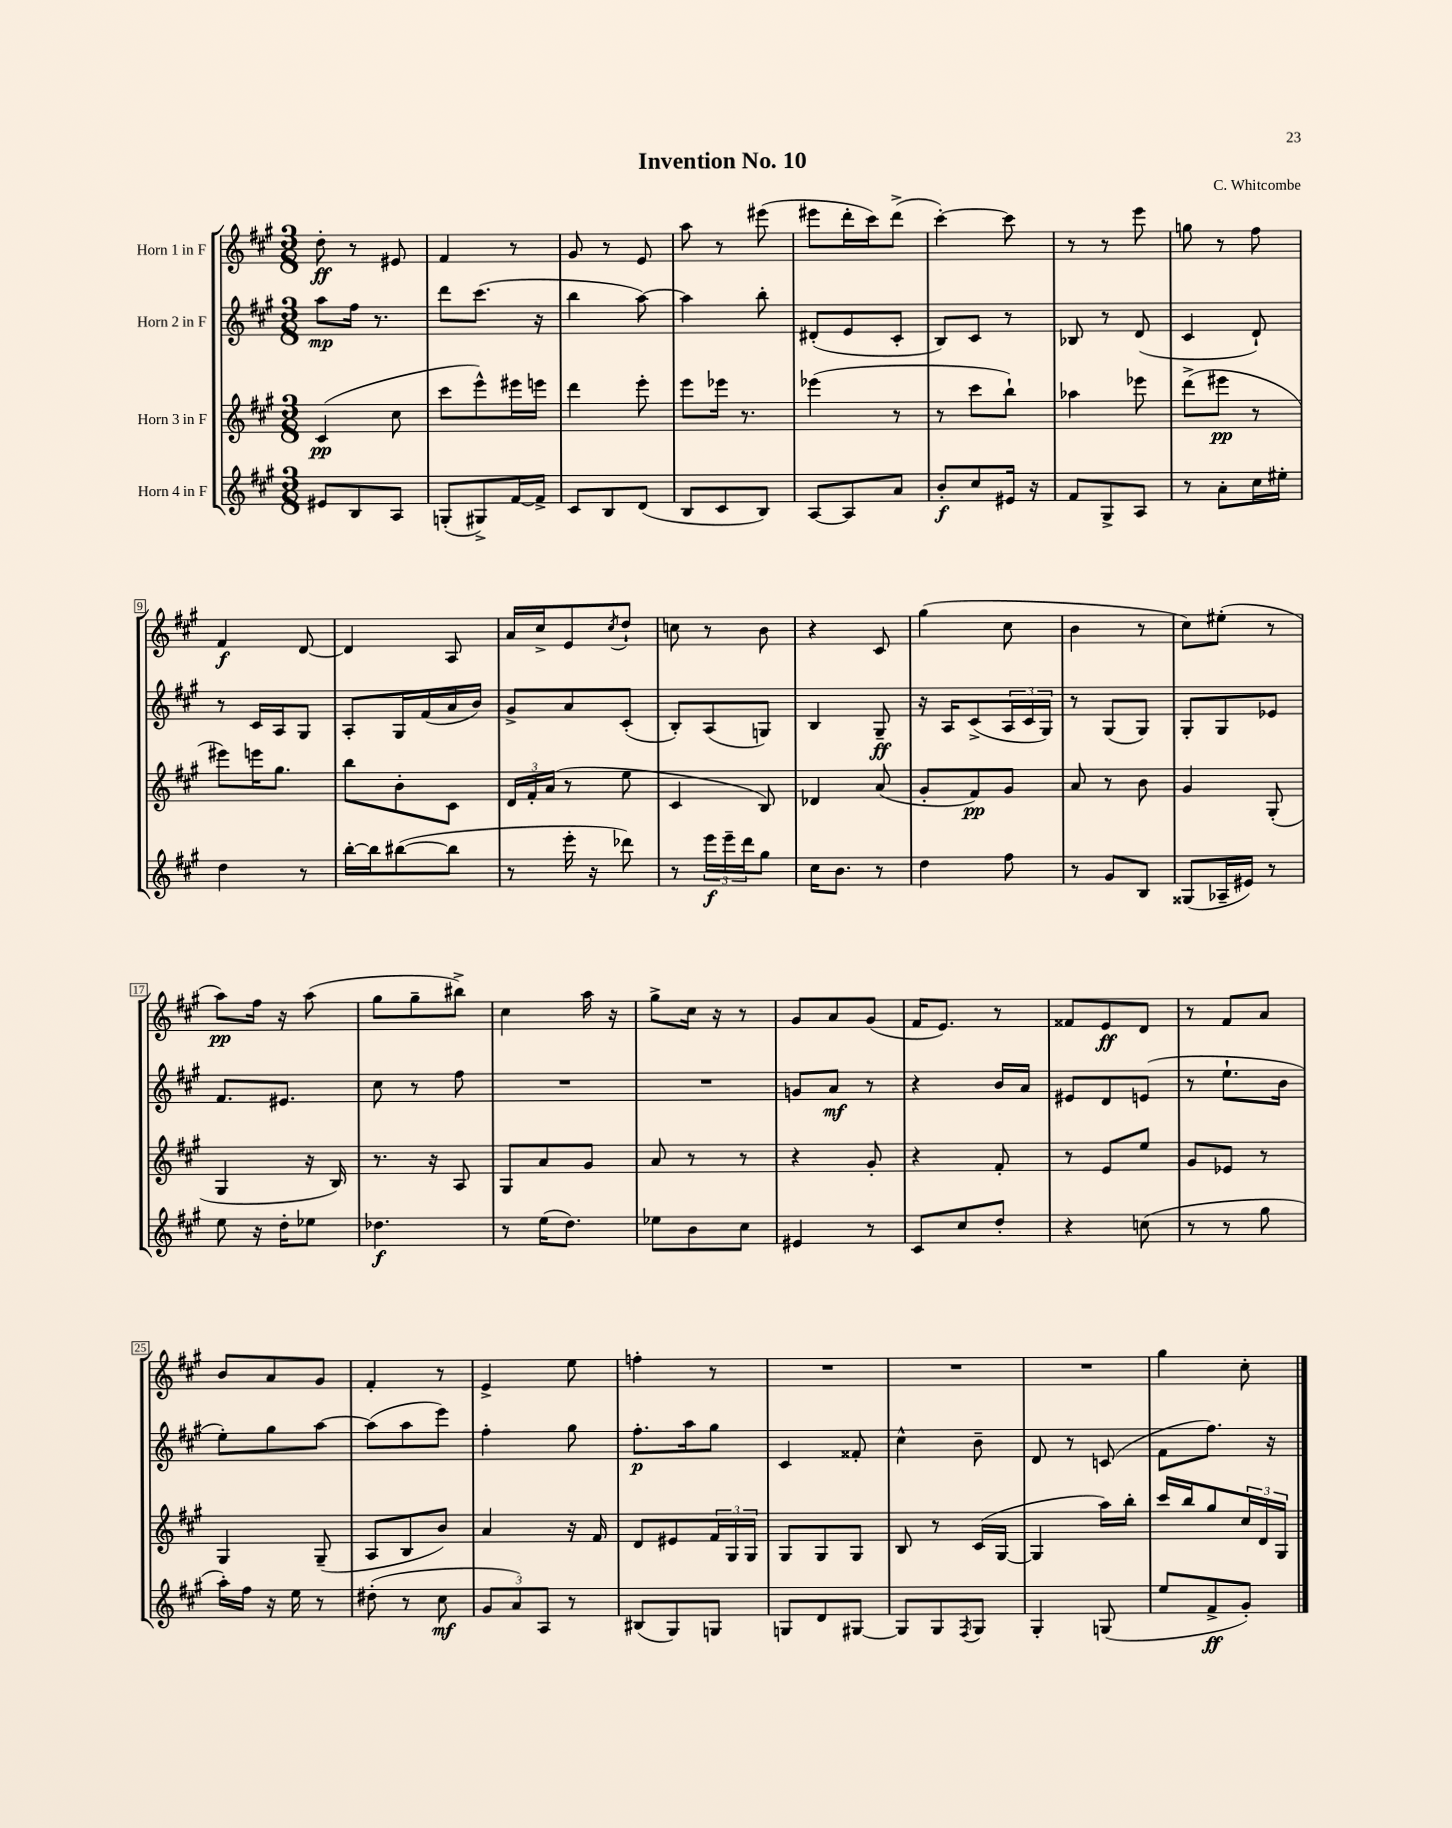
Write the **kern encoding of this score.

**kern	**dynam	**kern	**dynam	**kern	**dynam	**kern	**dynam
*part4	*part4	*part3	*part3	*part2	*part2	*part1	*part1
*staff4	*staff4	*staff3	*staff3	*staff2	*staff2	*staff1	*staff1
*I"Horn 4 in F	*	*I"Horn 3 in F	*	*I"Horn 2 in F	*	*I"Horn 1 in F	*
*clefG2	*	*clefG2	*	*clefG2	*	*clefG2	*
*k[f#c#g#]	*	*k[f#c#g#]	*	*k[f#c#g#]	*	*k[f#c#g#]	*
*M3/8	*	*M3/8	*	*M3/8	*	*M3/8	*
=1	=1	=1	=1	=1	=1	=1	=1
8e#X/L	.	(4c#/	pp	8aa\L	mp	8dd'\	ff
8B/	.	.	.	16ff#\Jk	.	8r	.
.	.	.	.	8.r	.	.	.
8A/J	.	8cc#\	.	.	.	8e#X/	.
=2	=2	=2	=2	=2	=2	=2	=2
(8Gn'/L	.	8ccc#\L	.	8ddd\L	.	4f#/	.
8G#X^/)	.	8eee^^\)	.	(8.ccc#\J	.	.	.
[16f#/L	.	16eee#X\L	.	.	.	8r	.
16f#^/JJ]	.	16eeen\JJ	.	16r	.	.	.
=3	=3	=3	=3	=3	=3	=3	=3
8c#/L	.	4ddd\	.	4bb\	.	8g#/	.
8B/	.	.	.	.	.	8r	.
(8d/J	.	8eee'\	.	[8aa\)	.	8e/	.
=4	=4	=4	=4	=4	=4	=4	=4
8B/L	.	8eee\L	.	4aa\]	.	8aa\	.
8c#/	.	16eee-X\Jk	.	.	.	8r	.
.	.	8.r	.	.	.	.	.
8B/J)	.	.	.	8bb'\	.	(8eee#X\	.
=5	=5	=5	=5	=5	=5	=5	=5
[8A/L	.	(4eee-X\	.	(8d#X'/L	.	8eee#X\L	.
8A/]	.	.	.	8e/	.	16ddd'\L	.
.	.	.	.	.	.	16ccc#\J)	.
8a/J	.	8r	.	8c#'/J	.	(8ddd^\J	.
=6	=6	=6	=6	=6	=6	=6	=6
8b'/L	f	8r	.	8B/L)	.	[4ccc#'\)	.
8cc#/	.	8ccc#\L	.	8c#/J	.	.	.
16e#X/Jk	.	8bb`\J)	.	8r	.	8ccc#\]	.
16r	.	.	.	.	.	.	.
=7	=7	=7	=7	=7	=7	=7	=7
8f#/L	.	4aa-X\	.	8B-X/	.	8r	.
8G#^/	.	.	.	8r	.	8r	.
8A/J	.	8eee-X\	.	(8d/	.	8eee\	.
=8	=8	=8	=8	=8	=8	=8	=8
8r	.	(8ddd^\L	.	4c#/	.	8ggn\	.
8a'\L	.	8eee#X\J	pp	.	.	8r	.
16cc#\L	.	8r	.	8d`/)	.	8ff#\	.
16ee#X'\JJ	.	.	.	.	.	.	.
!!LO:LB:g=z
=9	=9	=9	=9	=9	=9	=9	=9
4dd\	.	8eee#X\L)	.	8r	.	4f#/	f
.	.	16eeen\K	.	16c#/LL	.	.	.
.	.	8.gg#\J	.	16A/J	.	.	.
8r	.	.	.	8G#/J	.	[8d/	.
=10	=10	=10	=10	=10	=10	=10	=10
[16bb'\LL	.	8bb\L	.	8A'/L	.	4d/]	.
16bb\J]	.	.	.	.	.	.	.
([8bb#X\	.	8b'\	.	16G#/L	.	.	.
.	.	.	.	(16f#/	.	.	.
8bb#\J]	.	8c#\J	.	16a/	.	8A/	.
.	.	.	.	16b/JJ)	.	.	.
=11	=11	=11	=11	=11	=11	=11	=11
8r	.	24d/LL	.	8g#^/L	.	16a/LL	.
.	.	24f#'/	.	.	.	.	.
.	.	.	.	.	.	16cc#^/J	.
.	.	(24a/JJ	.	.	.	.	.
16eee'\	.	8r	.	8a/	.	8e/	.
16r	.	.	.	.	.	.	.
.	.	.	.	.	.	8qcc#/	.
8ddd-X\)	.	8ee\	.	(8c#'/J	.	8dd`/J	.
=12	=12	=12	=12	=12	=12	=12	=12
8r	.	4c#/	.	8B'/L)	.	8ccn\	.
24eee\LL	f	.	.	(8A/	.	8r	.
24eee~\	.	.	.	.	.	.	.
24ddd\J	.	.	.	.	.	.	.
8gg#\J	.	8B/)	.	8Gn/J)	.	8b\	.
=13	=13	=13	=13	=13	=13	=13	=13
16cc#\KL	.	4d-X/	.	4B/	.	4r	.
8.b\J	.	.	.	.	.	.	.
8r	.	(8a/	.	8G#~/	ff	8c#/	.
=14	=14	=14	=14	=14	=14	=14	=14
4dd\	.	8g#'/L	.	16r	.	(4gg#\	.
.	.	.	.	16A/KL	.	.	.
.	.	8f#/)	pp	(8c#^/	.	.	.
8ff#\	.	8g#/J	.	24A/L	.	8cc#\	.
.	.	.	.	24c#/	.	.	.
.	.	.	.	24G#/JJ)	.	.	.
=15	=15	=15	=15	=15	=15	=15	=15
8r	.	8a/	.	8r	.	4b\	.
8g#/L	.	8r	.	(8G#/L	.	.	.
8B/J	.	8b\	.	8G#/J)	.	8r	.
=16	=16	=16	=16	=16	=16	=16	=16
(8G##X/L	.	4g#/	.	8G#'/L	.	8cc#\L)	.
16A-X~/L	.	.	.	8G#/	.	(8ee#X'\J	.
16e#X/JJ)	.	.	.	.	.	.	.
8r	.	(8G#'/	.	8e-X/J	.	8r	.
!!LO:LB:g=z
=17	=17	=17	=17	=17	=17	=17	=17
8ee\	.	4G#/	.	8.f#/L	.	8aa\L)	pp
16r	.	.	.	.	.	16ff#\Jk	.
16dd'\KL	.	.	.	8.e#X/J	.	16r	.
8ee-X\J	.	16r	.	.	.	(8aa\	.
.	.	16B/)	.	.	.	.	.
=18	=18	=18	=18	=18	=18	=18	=18
4.dd-X\	f	8.r	.	8cc#\	.	8gg#\L	.
.	.	.	.	8r	.	8gg#~\	.
.	.	16r	.	.	.	.	.
.	.	8A/	.	8ff#\	.	8bb#X^\J)	.
=19	=19	=19	=19	=19	=19	=19	=19
8r	.	8G#/L	.	4.r	.	4cc#\	.
(16ee\KL	.	8a/	.	.	.	.	.
8.dd\J)	.	.	.	.	.	.	.
.	.	8g#/J	.	.	.	16aa\	.
.	.	.	.	.	.	16r	.
=20	=20	=20	=20	=20	=20	=20	=20
8ee-X\L	.	8a/	.	4.r	.	8gg#^\L	.
8b\	.	8r	.	.	.	16cc#\Jk	.
.	.	.	.	.	.	16r	.
8cc#\J	.	8r	.	.	.	8r	.
=21	=21	=21	=21	=21	=21	=21	=21
4e#X/	.	4r	.	8gn/L	.	8g#/L	.
.	.	.	.	8a/J	mf	8a/	.
8r	.	8g#'/	.	8r	.	(8g#/J	.
=22	=22	=22	=22	=22	=22	=22	=22
8c#/L	.	4r	.	4r	.	16f#/KL	.
.	.	.	.	.	.	8.e/J)	.
8cc#/	.	.	.	.	.	.	.
8dd'/J	.	8f#'/	.	16b/LL	.	8r	.
.	.	.	.	16a/JJ	.	.	.
=23	=23	=23	=23	=23	=23	=23	=23
4r	.	8r	.	8e#X/L	.	8f##X/L	.
.	.	8e/L	.	8d/	.	8e/	ff
(8ccn\	.	8ee/J	.	(8en/J	.	8d/J	.
=24	=24	=24	=24	=24	=24	=24	=24
8r	.	8g#/L	.	8r	.	8r	.
8r	.	8e-X/J	.	8.ee`\L	.	8f#/L	.
8gg#\	.	8r	.	.	.	8a/J	.
.	.	.	.	16b\Jk	.	.	.
!!LO:LB:g=z
=25	=25	=25	=25	=25	=25	=25	=25
16aa'\LL)	.	4G#/	.	8ee'\L)	.	8b/L	.
16ff#\JJ	.	.	.	.	.	.	.
16r	.	.	.	8gg#\	.	8a/	.
16ee\	.	.	.	.	.	.	.
8r	.	(8G#~/	.	[8aa\J	.	8g#/J	.
=26	=26	=26	=26	=26	=26	=26	=26
(8dd#X'\	.	8A/L	.	(8aa\L]	.	4f#'/	.
8r	.	8B/	.	8aa\	.	.	.
8cc#\	mf	8b/J)	.	8eee\J)	.	8r	.
=27	=27	=27	=27	=27	=27	=27	=27
12g#/L	.	4a/	.	4ff#'\	.	4e^/	.
12a/)	.	.	.	.	.	.	.
12A/J	.	.	.	.	.	.	.
8r	.	16r	.	8gg#\	.	8ee\	.
.	.	16f#/	.	.	.	.	.
=28	=28	=28	=28	=28	=28	=28	=28
(8B#X/L	.	8d/L	.	8.ff#'\L	p	4ffn'\	.
8G#/)	.	8e#X/	.	.	.	.	.
.	.	.	.	16aa\k	.	.	.
8Gn/J	.	24f#/L	.	8gg#\J	.	8r	.
.	.	24G#/	.	.	.	.	.
.	.	24G#/JJ	.	.	.	.	.
=29	=29	=29	=29	=29	=29	=29	=29
8Gn/L	.	8G#/L	.	4c#/	.	4.r	.
8d/	.	8G#/	.	.	.	.	.
[8G#X/J	.	8G#/J	.	8f##X'/	.	.	.
=30	=30	=30	=30	=30	=30	=30	=30
8G#/L]	.	8B/	.	4cc#^^\	.	4.r	.
8G#/	.	8r	.	.	.	.	.
8qF#/	.	.	.	.	.	.	.
8G#/J	.	(16c#/LL	.	8b~\	.	.	.
.	.	[16G#/JJ	.	.	.	.	.
=31	=31	=31	=31	=31	=31	=31	=31
4G#'/	.	4G#/]	.	8d/	.	4.r	.
.	.	.	.	8r	.	.	.
(8Gn/	.	16aa\LL)	.	(8cn/	.	.	.
.	.	16bb'\JJ	.	.	.	.	.
=32	=32	=32	=32	=32	=32	=32	=32
8ee/L	.	16ccc#/LL	.	8f#\L	.	4gg#\	.
.	.	16bb/J	.	.	.	.	.
8f#^/	ff	8gg#/	.	8.ff#\J)	.	.	.
8g#'/J)	.	24cc#/L	.	.	.	8cc#'\	.
.	.	24d/	.	.	.	.	.
.	.	.	.	16r	.	.	.
.	.	24G#/JJ	.	.	.	.	.
==	==	==	==	==	==	==	==
*-	*-	*-	*-	*-	*-	*-	*-
